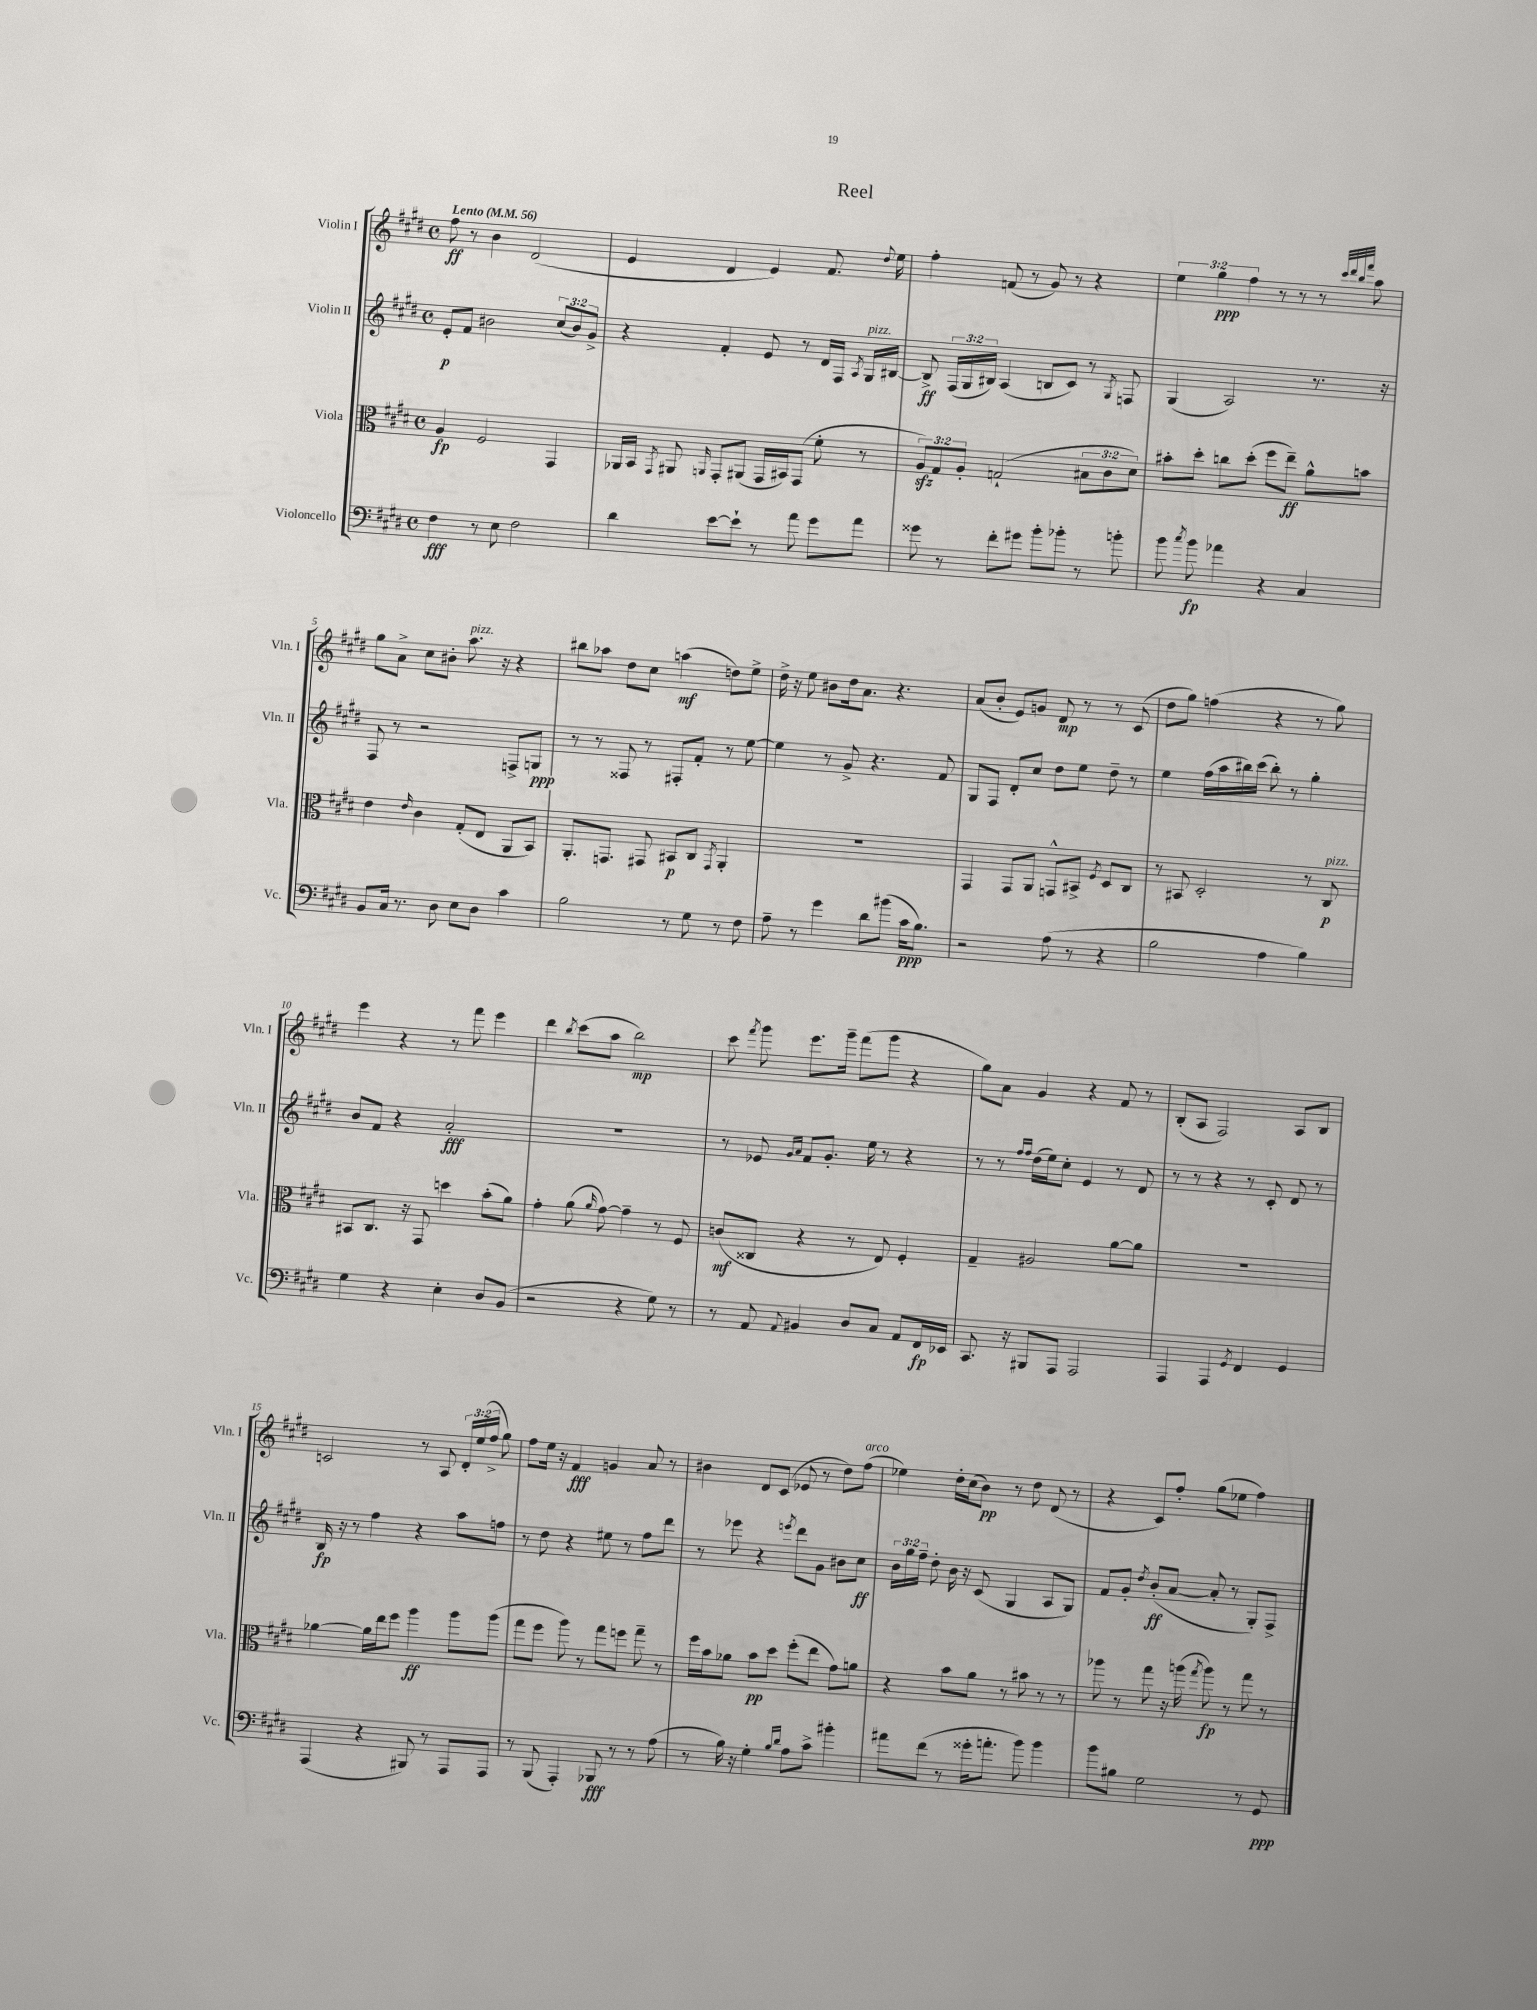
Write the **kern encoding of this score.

**kern	**kern	**kern	**kern
*staff4	*staff3	*staff2	*staff1
*clefF4	*clefC3	*clefG2	*clefG2
*k[f#c#g#d#]	*k[f#c#g#d#]	*k[f#c#g#d#]	*k[f#c#g#d#]
*M4/4	*M4/4	*M4/4	*M4/4
*met(c)	*met(c)	*met(c)	*met(c)
*MM56	*MM56	*MM56	*MM56
4F#	4A	8e'	8ff#
.	.	8f#	8r
8r	2F#	2b#	4b
8E	.	.	.
2F#	.	.	(2d#
.	4GG#	(12cc#	.
.	.	12b#)	.
.	.	12g#^	.
=	=	=	=
4d#	16AA-	4r	4e
.	16BB	.	.
.	8qGG#	.	.
.	8AA#	.	.
.	16qqAA	.	.
[8e	8GG#'	4f#'	4d#
8e`]	(8AA#	.	.
8r	16GG#	8e	4e)
.	16BB#)	.	.
8a	(8GG#	8r	.
8g#	8f#'	16d#	8.f#
.	.	16F#	.
.	.	8qA	.
8a	8r	16G#	.
.	.	.	8qqdd#
.	.	[16B#	16ee
=	=	=	=
8g##	12A)	8B#^]	4ff#'
.	12G#	.	.
8r	.	(24F#	.
.	12A'	24G#	.
.	.	24B#)	.
8f#'	(2G`	(4A	(8f
8g#	.	.	8r
8b'	.	8B	8g#)
8b-'	.	8c#)	8r
8r	12B#	8r	4r
.	12c#	.	.
.	.	8qG#	.
8b'	.	8F	.
.	12d#)	.	.
=	=	=	=
8b	8b#'	(4G#	6ee
8qcc#	.	.	.
8b	8dd#'	.	.
.	.	.	6gg#
4a-	8cc	2A)	.
.	.	.	6ff#
.	(8dd#'	.	.
4r	8ff#	.	8r
.	8ee~)	.	8r
4C#	8a^^	8.r	8r
.	.	.	32qqccc#
.	.	.	32qqddd#
.	.	.	32qqbb
.	.	.	32qqfff#
.	8b	.	8aa
.	.	16r	.
=	=	=	=
8BB	4e	8F#	8gg#
16C#	.	8r	8a^
8.r	.	.	.
.	16qqe	.	.
.	4c#	2r	8cc#
8D#	.	.	8b#'
8E	(8G#'	.	8.aa
8D#	8E	.	.
.	.	.	16r
4c#	8AA	8F^	4r
.	8BB)	8G	.
=	=	=	=
2B	8.AA'	8r	8bb#
.	.	8r	8aa-
.	8.GG	.	.
.	.	8F##	8dd#
.	8GG#	8r	8cc#
8r	8BB#	8F#'	(4aa
8G#	8C#	8f#'	.
.	8qGG#	.	.
8r	4AA'	8r	8dd)
8F#	.	[8ee	8ee^
=	=	=	=
8A~	1r	4ee]	16dd#^
.	.	.	16r
8r	.	.	8ee
4g#	.	8r	8b#
.	.	8g#^	16dd#
.	.	.	8.a
8d#	.	4.r	.
(8b#	.	.	4.r
16c#	.	.	.
8.B)	.	.	.
.	.	8f#	.
=	=	=	=
2r	4GG#	8G#	(8a
.	.	8F#	8b'
.	8GG#	8d#'	8e)
.	8AA	8cc#	8g
(8A	8GG^^	8dd#	8d#
8r	8BB#^	8ee	8r
.	8qF#	.	.
4r	8D#	8dd#~	8r
.	8C#	8r	(8c#
=	=	=	=
2B	8r	4ee	8dd#
.	8BB#	.	8gg#)
.	2D#'	(16ff#	(4ff
.	.	16aa	.
.	.	16bb#)	.
.	.	(16ccc#	.
4A	.	8bb#')	4r
.	.	8r	.
4B)	8r	4gg#'	8r
.	8C#	.	8gg#)
=	=	=	=
4G#	8BB#	8b	4eee
.	8.C#	8f#	.
4r	.	4r	4r
.	16r	.	.
.	8GG#	.	.
4E'	4dd	2a'	8r
.	.	.	8fff#
8D#	(8b'	.	4eee
(8BB	8a)	.	.
=	=	=	=
2r	4g#'	1r	4ddd#
.	.	.	8qbb
.	(8a	.	(8ccc#
.	16qqa	.	.
.	[8g#)	.	8aa
4r	4g#~]	.	2bb)
8G#)	8r	.	.
8r	8F#	.	.
=	=	=	=
8r	(8c	8r	8ccc#
.	.	.	8qfff#
8AA	8C##	8e-	8ggg#
.	.	16qqg#	.
8qqAA	.	16qqa	.
4BB#	4r	8f#	8.eee
.	.	8.g#'	.
.	.	.	16ggg#~
8D#	8r	.	(8fff#
.	.	16ee	.
8C#	8E)	8r	8ggg#
8AA	4F#'	4r	4r
16FF#	.	.	.
16EE-	.	.	.
=	=	=	=
8.CC#	4G#~	8r	8gg#)
.	.	8r	8a
16r	.	.	.
.	.	16qqff#	.
.	.	16qqff#	.
8BBB#	2A#	(16dd#	4g#
.	.	16ee)	.
8AAA	.	8cc#'	.
2AAA	.	4e	4r
.	[8a	8r	8f#
.	8a]	8d#	8r
=	=	=	=
4AAA	1r	8r	(8B'
.	.	8r	8A
4AAA	.	4r	2F#)
8qGG#	.	.	.
4FF#	.	8r	.
.	.	8c#'	.
4GG#	.	8d#	8A
.	.	8r	8B
=	=	=	=
(4AAA	[4a-	16B	2c
.	.	16r	.
.	.	8r	.
4r	16a-]	4ff#	.
.	16ee	.	.
.	8ff#	.	.
8BBB#)	4aa	4r	8r
8r	.	.	8A
8AAA	8aa	8aa	24d#'
.	.	.	(24ee
.	.	.	24ff#^
8AAA	(8aa	8ff	8gg#)
=	=	=	=
8r	8gg#	8r	8ff#
(8BBB	8ff#	8dd#	16ee
.	.	.	16r
4AAA')	8aa)	4r	4f#
.	8r	.	.
8BBB-	8gg#	8ee#	4g
8r	8ff	8r	.
8r	8gg#~	8ff#	8a
(8A	8r	8ddd#	8r
=	=	=	=
8r	16ff#	8r	4b#
.	16b	.	.
16B)	8a-	8eee-	.
16r	.	.	.
4G#'	8b	4r	8d#
.	8dd#	.	(8c#
16qqB	.	.	.
16qqd#	.	8qeee	.
8A	(8ff#'	8ddd#	8e-
8c#^	8ee	8g#	8r
4b#'	8g#)	8b#	8dd#)
.	8a	8cc#	(8ff#
=	=	=	=
8a#	4r	24b	4ee-)
.	.	24gg#	.
.	.	24ff#~	.
(8f#	.	8dd#'	.
8r	8b	16b	16dd#'
.	.	16r	(16cc#
16g##'	8a	(8c#	8b)
8.a'	.	.	.
.	8r	4G#	8r
8b)	8b#	.	8dd#
4b	8r	8A	(8d#
.	8r	8G#)	8r
=	=	=	=
8b	8aa-	8f#	4r
8B#	8r	8g#'	.
.	.	8qdd#	.
2G#	8gg#	(8b'	8c#)
.	16r	[8a	8ff#'
.	(16aa	.	.
.	8qgg#	.	.
.	8aa)	8a']	(8gg#
.	8r	8r	8ee-
8r	8gg#	8G#')	4ff#)
8GG#	8r	8F#^	.
==	==	==	==
*-	*-	*-	*-
